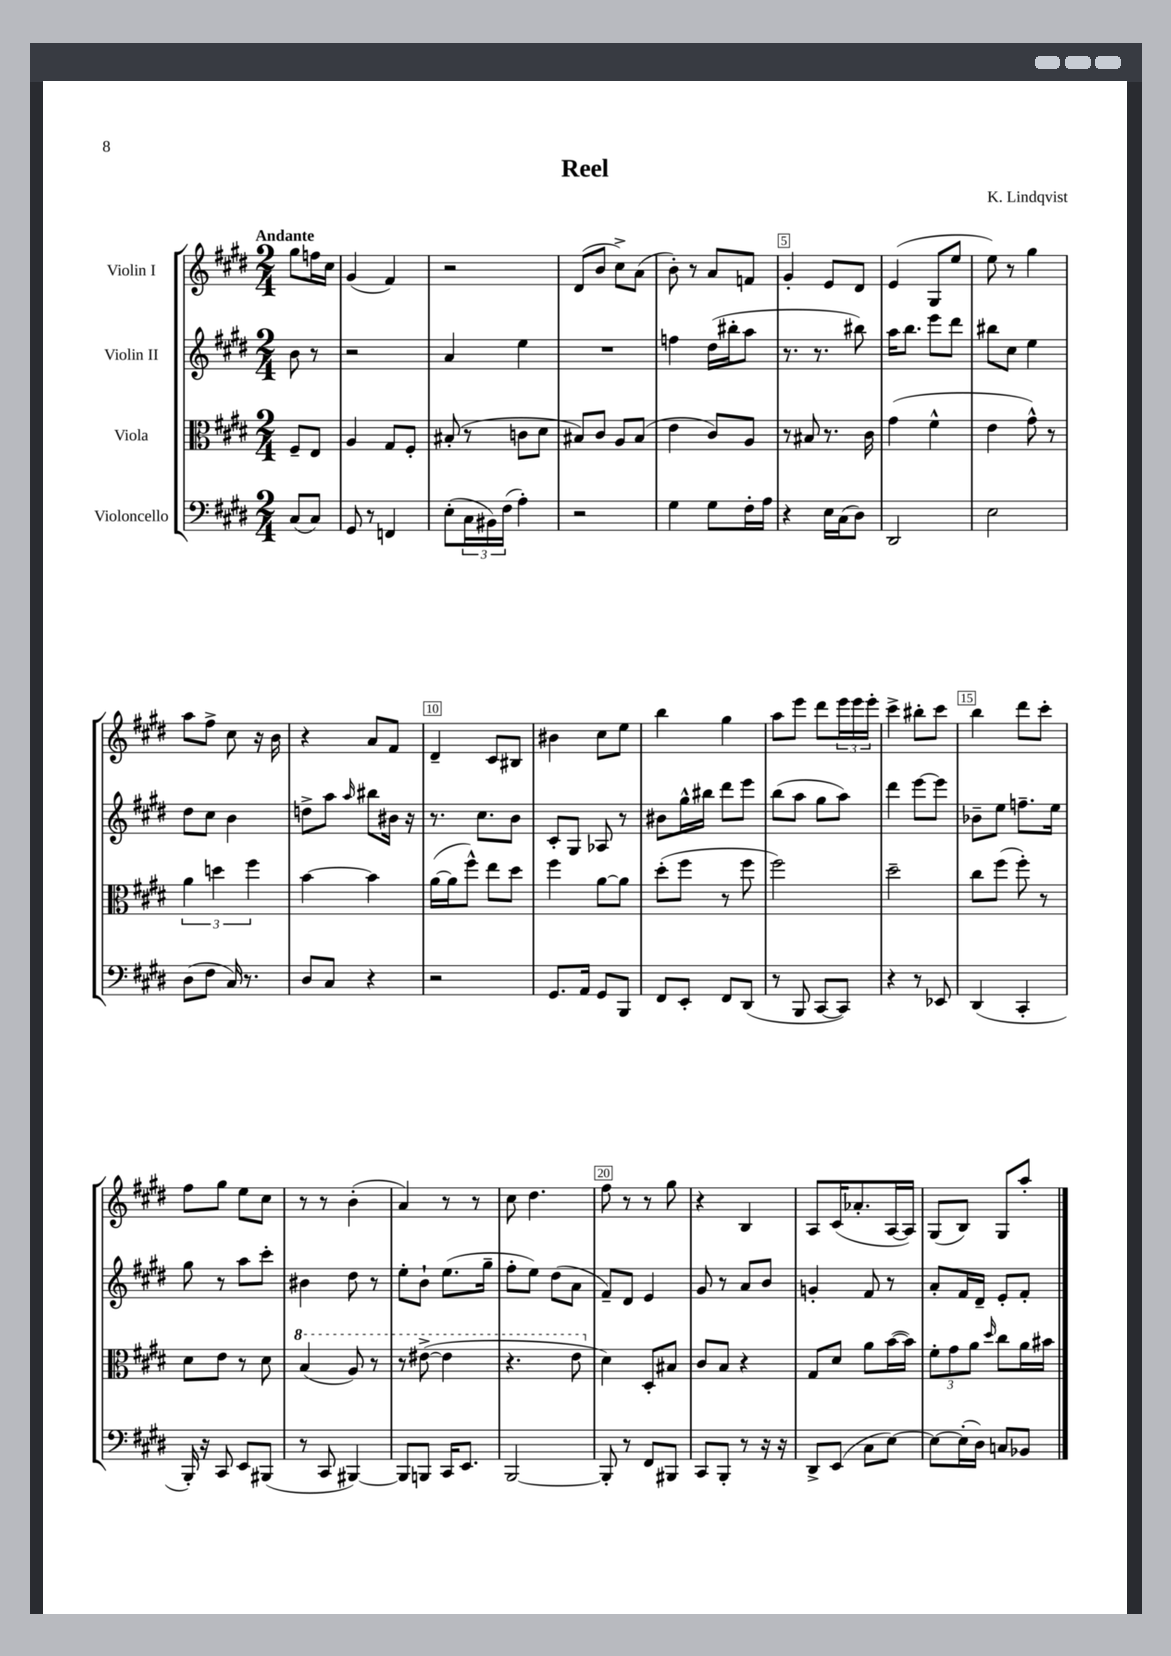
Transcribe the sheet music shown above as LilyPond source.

\header { title = "Reel" composer = "K. Lindqvist" }
<<
\new StaffGroup <<
\new Staff = "s0" \with { instrumentName = "Violin I" } {
    \clef treble \key e \major \numericTimeSignature \time 2/4 \partial 4 \tempo "Andante"
    gis''8 f''16 cis''16 |
    gis'4( fis'4) |
    r2 |
    dis'8( b'8 cis''8->) a'8( |
    b'8-.) r8 a'8 f'8 |
    gis'4-. e'8 dis'8 |
    e'4( gis8 e''8 |
    e''8) r8 gis''4 |
    a''8 fis''8-> cis''8 r16 b'16 |
    r4 a'8 fis'8 |
    dis'4-- cis'8 bis8 |
    bis'4 cis''8 e''8 |
    b''4 gis''4 |
    a''8 e'''8 dis'''8 \tuplet 3/2 { e'''16 e'''16 e'''16-. } |
    cis'''4-> bis''8-. cis'''8 |
    b''4 dis'''8 cis'''8-. |
    fis''8 gis''8 e''8 cis''8 |
    r8 r8 b'4-.( |
    a'4) r8 r8 |
    cis''8 dis''4. |
    fis''8 r8 r8 gis''8 |
    r4 b4 |
    a8 cis'16( aes'8.-. a16~ a16) |
    gis8( b8) gis8 a''8-. \bar "|." |
}
\new Staff = "s1" \with { instrumentName = "Violin II" } {
    \clef treble \key e \major \numericTimeSignature \time 2/4 \partial 4
    b'8 r8 |
    r2 |
    a'4 e''4 |
    R2 |
    f''4 dis''16( bis''16-. a''8 |
    r8. r8. bis''8) |
    a''16 b''8. e'''8 dis'''8 |
    bis''8 cis''8 e''4 |
    dis''8 cis''8 b'4 |
    d''8-> a''8 \grace { a''16 } bis''8 bis'16 r16 |
    r8. cis''8. b'8 |
    cis'8-. gis8 aes8 r8 |
    bis'8 gis''16-^ bis''16 dis'''8 e'''8 |
    b''8( a''8 gis''8 a''8) |
    dis'''4 e'''8~ e'''8 |
    bes'8-- e''8 f''8.-- e''16 |
    gis''8 r8 a''8 cis'''8-. |
    bis'4 dis''8 r8 |
    e''8-. b'8-! e''8.( gis''16-- |
    fis''8-. e''8) dis''8( a'8 |
    fis'8--) dis'8 e'4 |
    gis'8 r8 a'8 b'8 |
    g'4-. fis'8 r8 |
    a'8-. fis'16 dis'16-- e'8-. fis'8-. \bar "|." |
}
\new Staff = "s2" \with { instrumentName = "Viola" } {
    \clef alto \key e \major \numericTimeSignature \time 2/4 \partial 4
    fis8-- e8 |
    a4 gis8 fis8-. |
    bis8-.( r8 c'8 dis'8 |
    bis8) cis'8 a8 bis8( |
    e'4 cis'8) a8 |
    r8 bis8 r8. cis'16 |
    gis'4( fis'4-^ |
    e'4 gis'8-^) r8 |
    \tuplet 3/2 { a'4 d''4 fis''4 } |
    b'4~ b'4 |
    a'16~( a'16 fis''8-^) e''8 dis''8 |
    fis''4 a'8~ a'8 |
    dis''8-.( fis''8 r8 fis''8 |
    fis''2) |
    dis''2-- |
    cis''8 fis''8( fis''8-.) r8 |
    dis'8 e'8 r8 dis'8 |
    \ottava #1 b'4( a'8) r8 |
    r8 eis''8~->( eis''4 |
    r4. e''8 \ottava #0 |
    dis'4) dis8-. bis8 |
    cis'8 b8 r4 |
    gis8 dis'8 a'8 b'16~( b'16) |
    \tuplet 3/2 { fis'8-. gis'8 a'8 } \grace { dis''16 } cis''8 a'16 bis'16 \bar "|." |
}
\new Staff = "s3" \with { instrumentName = "Violoncello" } {
    \clef bass \key e \major \numericTimeSignature \time 2/4 \partial 4
    cis8( cis8) |
    gis,8 r8 f,4 |
    e8-.( \tuplet 3/2 { cis16 bis,16) fis16( } a4-.) |
    r2 |
    gis4 gis8 fis16-. a16 |
    r4 e16 cis16( dis8) |
    dis,2 |
    e2 |
    dis8( fis8 cis16) r8. |
    dis8 cis8 r4 |
    r2 |
    gis,8. a,16 gis,8 b,,8 |
    fis,8 e,8-. fis,8 dis,8( |
    r8 b,,8 cis,8~ cis,8) |
    r4 r8 ees,8 |
    dis,4( cis,4-. |
    b,,16-.) r16 cis,8 e,8 bis,,8( |
    r8 cis,8 bis,,4~) |
    bis,,8 b,,8 cis,16 e,8. |
    b,,2~ |
    b,,8-. r8 fis,8 bis,,8 |
    cis,8 b,,8-. r8 r16 r16 |
    dis,8-> e,8( cis8 e8~) |
    e8~ e16-.( dis16) c8 bes,8 \bar "|." |
}
>>
>>
\layout { \context { \Score \override BarNumber.break-visibility = ##(#f #t #t) barNumberVisibility = #(every-nth-bar-number-visible 5) \override BarNumber.stencil = #(make-stencil-boxer 0.1 0.3 ly:text-interface::print) } }
